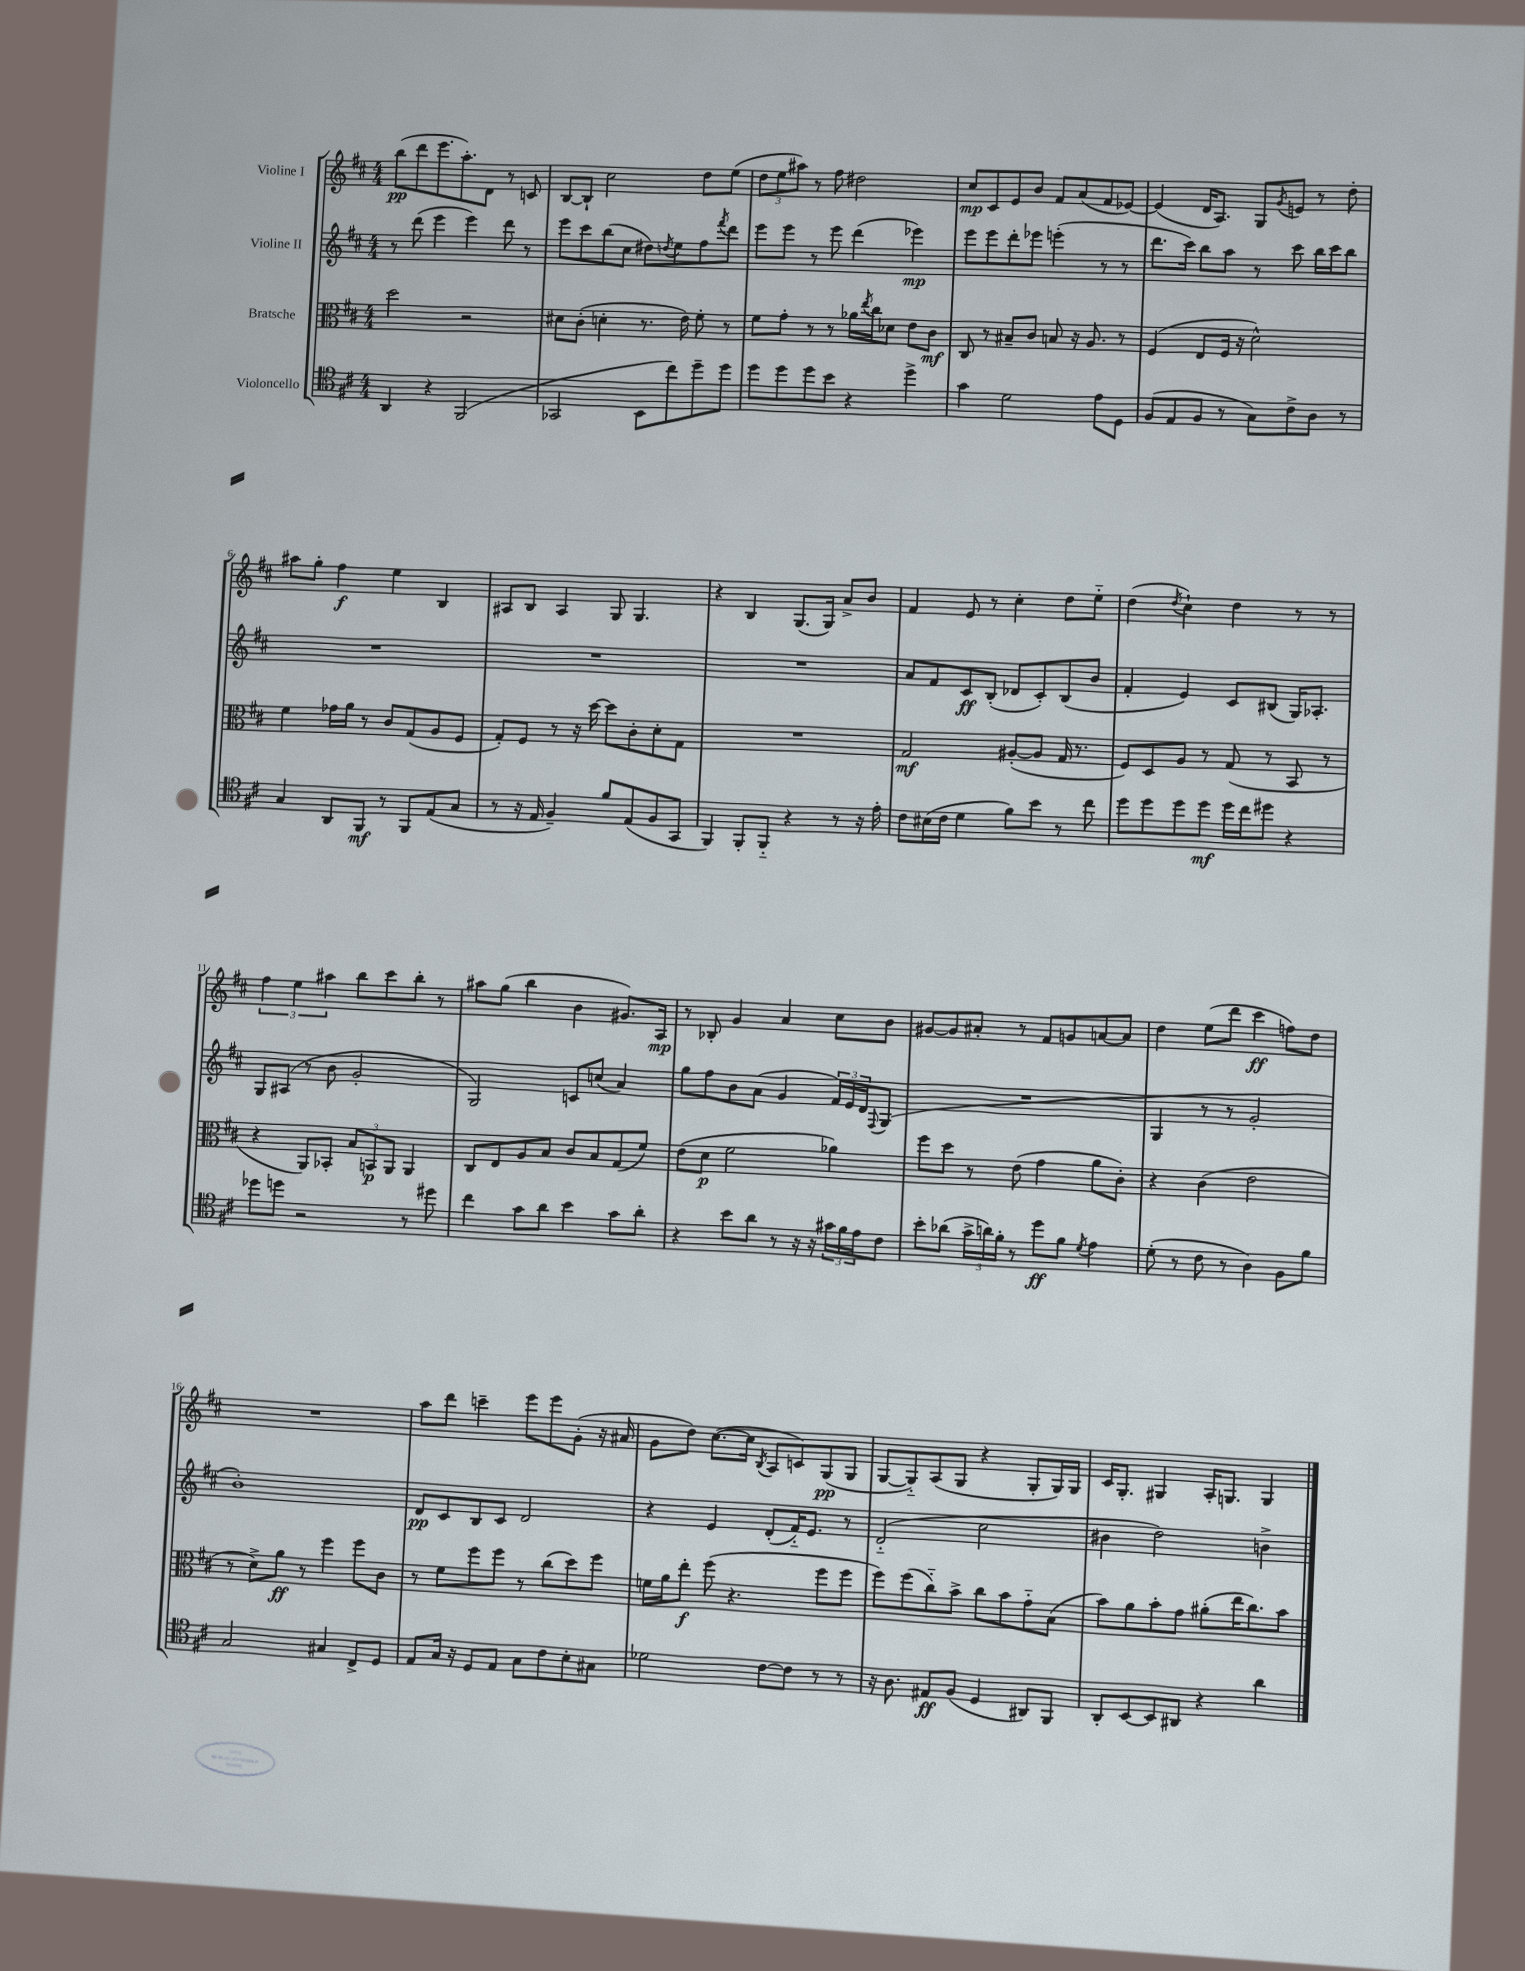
<<
\new StaffGroup <<
\new Staff = "s0" \with { instrumentName = "Violine I" } {
    \clef treble \key d \major \numericTimeSignature \time 4/4
    b''8\pp( d'''8 e'''8. a''8.-.) d'8 r8 c'8 |
    b8~ b8-! cis''2 d''8 e''8( |
    \tuplet 3/2 { d''8 e''8 ais''8) } r8 fis''8 dis''2 |
    cis''8\mp cis'8 e'8 b'8 fis'8 a'8( fis'8 ees'8~) |
    ees'4( d'16 a8.) g8 \acciaccatura { g'8 } e'8 r8 d''8-. |
    ais''8 g''8-. fis''4\f e''4 b4 |
    ais8 b8 ais4 g8 g4. |
    r4 b4 g8.( g16) a'8-> b'8 |
    fis'4 e'8 r8 cis''4-. d''8 e''8-_ |
    d''4( \acciaccatura { d''8 } cis''4-!) d''4 r8 r8 |
    \tuplet 3/2 { fis''4 e''4 ais''4 } b''8 cis'''8 b''8-. r8 |
    ais''8 g''8( b''4 b'4 gis'8.) a16\mp |
    r8 bes8-. g'4 a'4 cis''8 b'8 |
    gis'8~ gis'8 ais'8-. r8 fis'8 g'8 a'8~ a'8 |
    d''4 e''8( d'''8 cis'''4\ff f''8) d''8 |
    R1 |
    a''8 d'''8 c'''4-- e'''8 e'''8 g'8-.( r16 ais'16 |
    g'8 d''8) cis''8.~( cis''16 \acciaccatura { b8 } a8 c'8) g8\pp( g8 |
    g8~ g8-_) a8( g8 r4 g8-. g16) g16 |
    cis'16 g8.-. gis4 a16-. g8. g4 \bar "|." |
}
\new Staff = "s1" \with { instrumentName = "Violine II" } {
    \clef treble \key d \major \numericTimeSignature \time 4/4
    r8 d'''8( e'''4 e'''4) d'''8 r8 |
    e'''8 cis'''8 b''8( cis''8 dis''8) \acciaccatura { d''8 } e''8 fis''8 \acciaccatura { fis'''8 } d'''8 |
    e'''8 e'''8 r8 e'''8 d'''4( ees'''4\mp) |
    e'''8 e'''8 d'''8-. ees'''8 e'''4-.( r8 r8 |
    d'''8. cis'''16) b''8 a''8 r8 cis'''8 b''16 cis'''16 b''8 |
    R1 |
    R1 |
    R1 |
    a'8 fis'8 cis'8\ff b8-.( des'8 cis'8-.) b8( b'8 |
    fis'4-. e'4) cis'8 bis8( g16) aes8.-. |
    g8 ais8( r8 b'8 g'2-. |
    g2) c'8 c''8( a'4) |
    g''8 fis''8 b'8 a'8( g'4 \tuplet 3/2 { fis'16) e'16 d'16 } \appoggiatura { fis8 } g8( |
    R1 |
    g4 r8 r8 g'2-. |
    b'1-.) |
    d'8\pp cis'8 b8 cis'8 d'2 |
    r4 e'4 d'8-.( fis'16-_) e'8. r8 |
    d'2-_( cis''2 |
    bis'4 d''2) b'4-> \bar "|." |
}
\new Staff = "s2" \with { instrumentName = "Bratsche" } {
    \clef alto \key d \major \numericTimeSignature \time 4/4
    d''2 r2 |
    dis'8 cis'8-.( d'4-. r8. e'16) fis'8-. r8 |
    fis'8 g'8-. r8 r8 aes'16 \acciaccatura { e''8 } cis''16 des'8 e'8 cis'8\mf |
    cis8 r8 bis8-- cis'8 b8 r16 a8. r8 |
    fis4( e8 fis16 r16 d'2-^) |
    fis'4 ges'16 a'16 r8 cis'8 g8( a8 fis8 |
    g8-.) fis8 r8 r16 d''16~ d''8 cis'8-. d'8-. g8 |
    R1 |
    g2\mf ais8~-.( ais8 g16 r8. |
    fis8) d8 a8 r8 g8( r8 b,8 r8 |
    r4 a,8) bes,8-. \tuplet 3/2 { b8 b,8\p a,8 } a,4 |
    cis8 e8 a8 b8 cis'8 b8 g8( fis'8) |
    e'8( d'8\p fis'2 aes'4) |
    fis''8 d''8 r8 e'8( g'4 a'8 cis'8-.) |
    r4 cis'4( e'2 |
    r8 d'8->) a'8\ff r8 fis''4 fis''8 cis'8 |
    r8 fis'8 fis''8 fis''8 r8 cis''8( d''8) fis''8 |
    f'16 a'16 e''8-.\f fis''8( r4. fis''8 fis''8 |
    fis''8) fis''8( cis''8-_) b'8-> cis''8 b'8 g'8-_ b8( |
    b'8) a'8 b'8-. g'8 ais'8-.( e''16 cis''8.) b'8 \bar "|." |
}
\new Staff = "s3" \with { instrumentName = "Violoncello" } {
    \clef tenor \key d \major \numericTimeSignature \time 4/4
    a,4 r4 fis,2( |
    ges,2 b,8 cis''8) d''8-- d''8 |
    d''8 d''8 d''8 b'8 r4 d''4-> |
    g'4 d'2 e'8 d8 |
    fis8( e8 fis8 r8 g8) cis'8-> a8 r8 |
    g4 a,8 fis,8\mf r8 fis,8 e8( g8 |
    r8 r16 e16 fis4--) fis'8 e8( fis8 g,8 |
    fis,4) fis,8-. fis,8-_ r4 r8 r16 e'16-. |
    cis'8 bis16( cis'16 d'4 fis'8) b'8 r8 cis''8 |
    d''8 d''8 d''8 d''8\mf d''16 cis''16 dis''8 r4 |
    des''8 d''8 r2 r8 dis''8 |
    cis''4 g'8 a'8 b'4 g'8 a'8-. |
    r4 b'8 a'8 r8 r16 r16 \tuplet 3/2 { gis'16 fis'16 e'16 } cis'8 |
    b'8-. aes'8( \tuplet 3/2 { g'16-> a'16) fis'16-. } r8 d''8\ff fis'8 \acciaccatura { d'8 } e'4 |
    d'8-.( r8 cis'8 r8 a4) fis8 fis'8 |
    g2 gis4 cis8-> d8 |
    e8 g16 r16 d8 e8 g8 cis'8 b8-. gis8 |
    des'2 cis'8~ cis'8 r8 r8 |
    r16 a8. eis8\ff fis8( d4 ais,8) fis,8 |
    a,8-. b,8~ b,8 ais,8 r4 a'4 \bar "|." |
}
>>
>>
